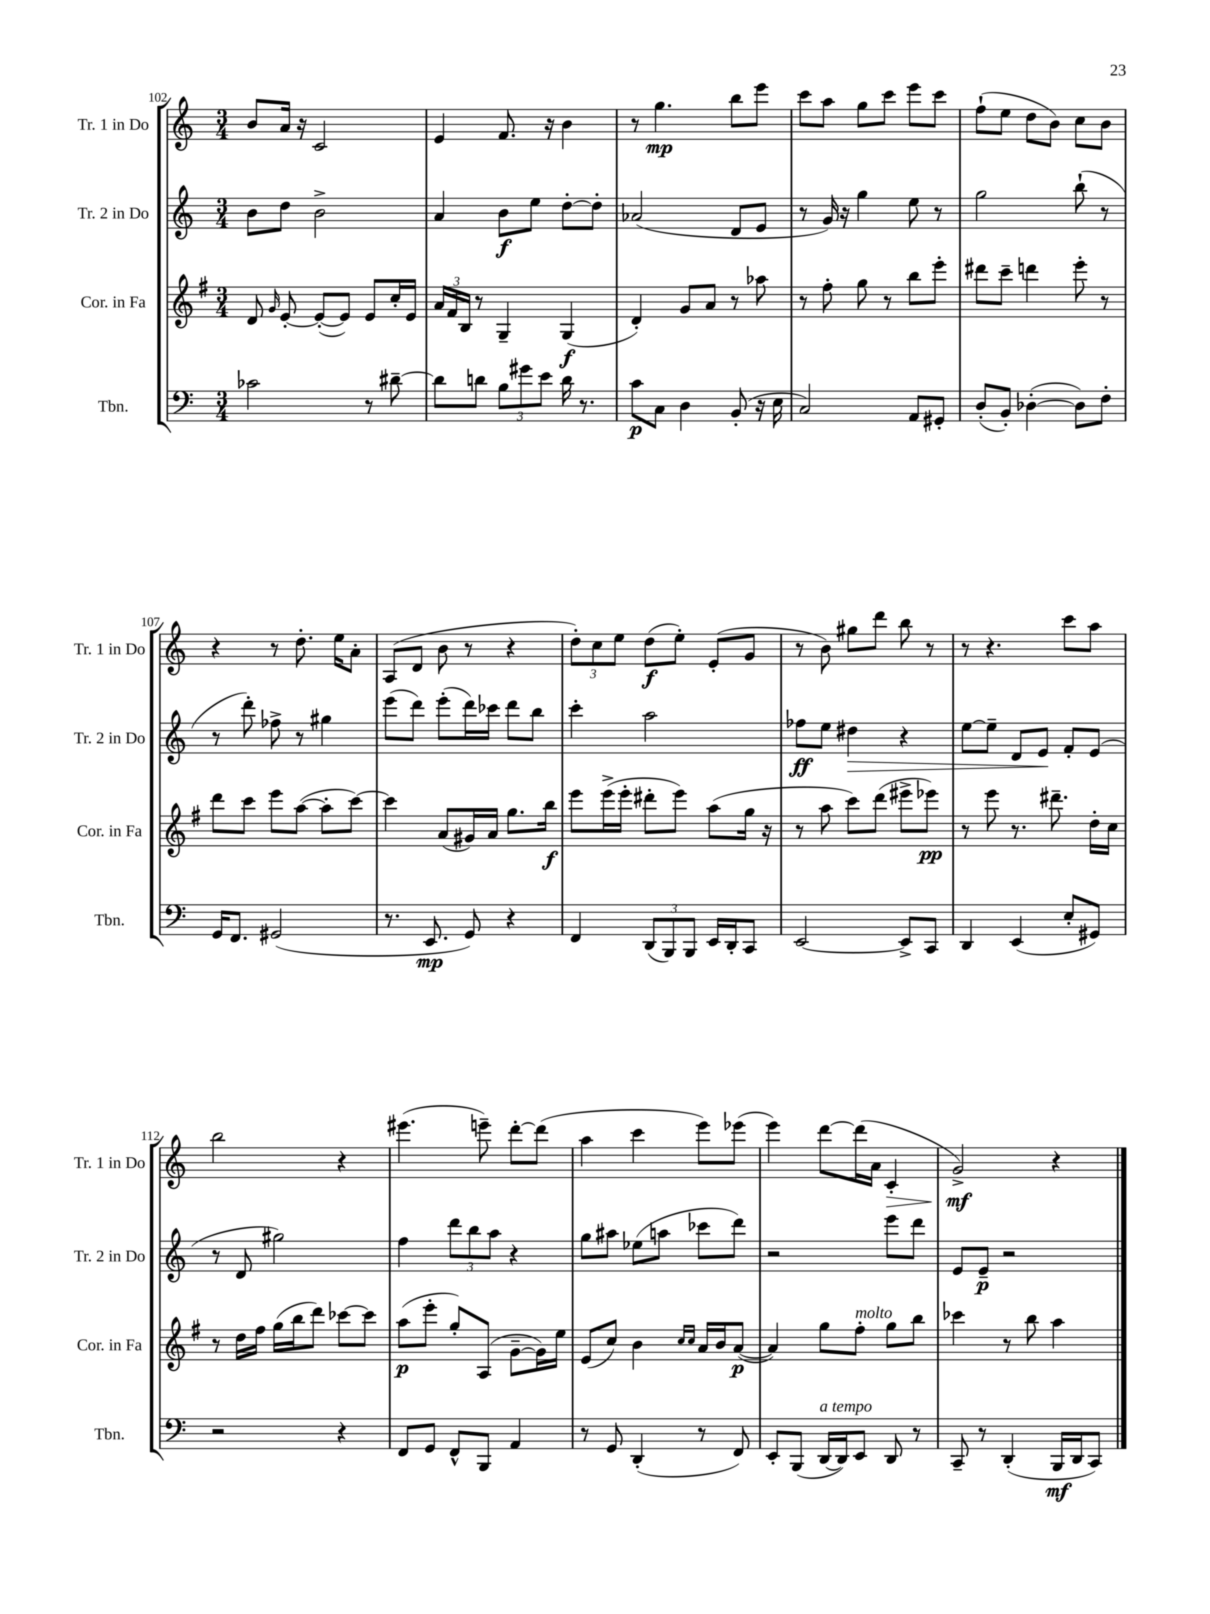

**kern	**kern	**kern	**kern
*staff4	*staff3	*staff2	*staff1
*clefF4	*clefG2	*clefG2	*clefG2
*k[]	*k[f#]	*k[]	*k[]
*M3/4	*M3/4	*M3/4	*M3/4
2c-\	8d/	8b\L	8b/L
.	16qqg/	.	.
.	[8e'/	8dd\J	16a/Jk
.	.	.	16r
.	(8e'/_L	2b^\	2c/
.	8e/]J)	.	.
8r	8e/L	.	.
[8d#~\	16cc'/L	.	.
.	16e/JJ	.	.
=	=	=	=
8d#\]L	24a/LL	4a/	4e/
.	24f#/	.	.
.	24B/JJ	.	.
8d\J	8r	.	.
12B\L	4G~/	8b\L	8.f/
12g#\	.	.	.
.	.	8ee\J	.
12e\J	.	.	.
.	.	.	16r
16d\	(4G/	[8dd'\L	4b\
8.r	.	.	.
.	.	8dd'\]J	.
=	=	=	=
8c\L	4d'/)	(2a-/	8r
8C\J	.	.	4.gg\
4D\	8g/L	.	.
.	8a/J	.	.
(8BB'/	8r	8d/L	8bb\L
16r	8aa-\	8e/J	8eee\J
16E\	.	.	.
=	=	=	=
2C/)	8r	8r	8ccc\L
.	8ff#'\	16g/)	8aa\J
.	.	16r	.
.	8gg\	4gg\	8gg\L
.	8r	.	8ccc\J
8AA/L	8bb\L	8ee\	8eee\L
8GG#'/J	8eee'\J	8r	8ccc\J
=	=	=	=
(8D'/L	8ddd#\L	2gg\	(8ff`\L
8BB'/J)	8ccc~\J	.	8ee\J
([4D-'\	4ddd\	.	8dd\L
.	.	.	8b\J)
8D-\]L)	8eee'\	(8bb`\	8cc\L
8F'\J	8r	8r	8b\J
=	=	=	=
16GG/LK	8ddd\L	8r	4r
8.FF/J	.	.	.
.	8ccc\J	8ddd'\)	.
(2GG#/	8eee\L	8ff-^\	8r
.	([8aa\J	8r	8.dd'\
.	8aa'\]L	4gg#\	.
.	.	.	16ee\LK
.	[8ccc\J)	.	8a'\J
=	=	=	=
8.r	4ccc\]	(8eee\L	(8A/L
.	.	8ddd\J)	8d/J
8.EE/	.	.	.
.	(8a/L	(8eee'\L	8b\
8GG/)	16g#/L)	16ddd\L)	8r
.	16a/JJ	16ccc-\JJ	.
4r	8.gg\L	8ddd\L	4r
.	.	8bb\J	.
.	16bb\Jk	.	.
=	=	=	=
4FF/	8eee\L	4ccc'\	12dd'\L)
.	.	.	12cc\
.	(16eee^\L	.	.
.	.	.	12ee\J
.	16eee'\JJ	.	.
(12DD/L	8ddd#'\L	2aa\	(8dd\L
12BBB/)	.	.	.
.	8eee\J)	.	8ee'\J)
12BBB/J	.	.	.
16EE/LL	(8aa\L	.	(8e'/L
16DD'/J	.	.	.
8CC/J	16gg\Jk	.	8g/J
.	16r	.	.
=	=	=	=
[2EE/	8r	8ff-\L	8r
.	8aa\	8ee\J	8b\)
.	8ccc\L)	4dd#\	8gg#\L
.	(8ddd\J	.	8ddd\J
8EE^/]L	8eee#^\L	4r	8bb\
8CC/J	8eee-\J)	.	8r
=	=	=	=
4DD/	8r	[8ee\L	8r
.	8eee\	8ee~\]J	4.r
(4EE/	8.r	8d/L	.
.	.	8e/J	.
.	8.ddd#~\	.	.
8E'/L	.	8f'/L	8ccc\L
8GG#/J)	16dd'\LL	(8e/J	8aa\J
.	16cc\JJ	.	.
=	=	=	=
2r	8r	8r	2bb\
.	16dd\LL	8d/	.
.	16ff#\JJ	.	.
.	(16gg\LL	2gg#\)	.
.	16bb\J	.	.
.	8ddd\J)	.	.
4r	[8ccc-\L	.	4r
.	8ccc-\]J	.	.
=	=	=	=
8FF/L	(8aa\L	4ff\	(4.eee#\
8GG/J	8eee'\J	.	.
8FF^^/L	8gg'/L)	12ddd\L	.
.	.	12bb\	.
8BBB/J	(8A/J	.	8eee~\)
.	.	12aa\J	.
4AA/	[8g~\L	4r	[8ddd'\L
.	16g\]L)	.	(8ddd\]J
.	16ee\JJ	.	.
=	=	=	=
8r	(8e/L	8gg\L	4aa\
8GG/	8cc/J)	8aa#\J	.
(4DD'/	4b\	(8ee-\L	4ccc\
.	.	8aa\J	.
.	16qqcc/LL	.	.
.	16qqcc/JJ	.	.
8r	16a/LL	8ccc-\L	8eee\L)
.	16b/J	.	.
8FF/)	([8a/J	8ddd\J)	(8eee-\J
=	=	=	=
8EE'/L	4a/])	2r	4eee\)
(8BBB/J	.	.	.
[16DD/LL	8gg\L	.	[8ddd\L
16DD/]J)	.	.	.
8EE/J	8ff#'\J	.	(16ddd\]L
.	.	.	16a\JJ
8DD/	8gg\L	8eee\L	4c'/
8r	8bb\J	8ddd\J	.
=	=	=	=
8CC~/	4ccc-\	8e/L	2g^/)
8r	.	8e~/J	.
(4DD'/	8r	2r	.
.	8bb\	.	.
16BBB/LL	4aa\	.	4r
16DD/J	.	.	.
8CC/J)	.	.	.
==	==	==	==
*-	*-	*-	*-
